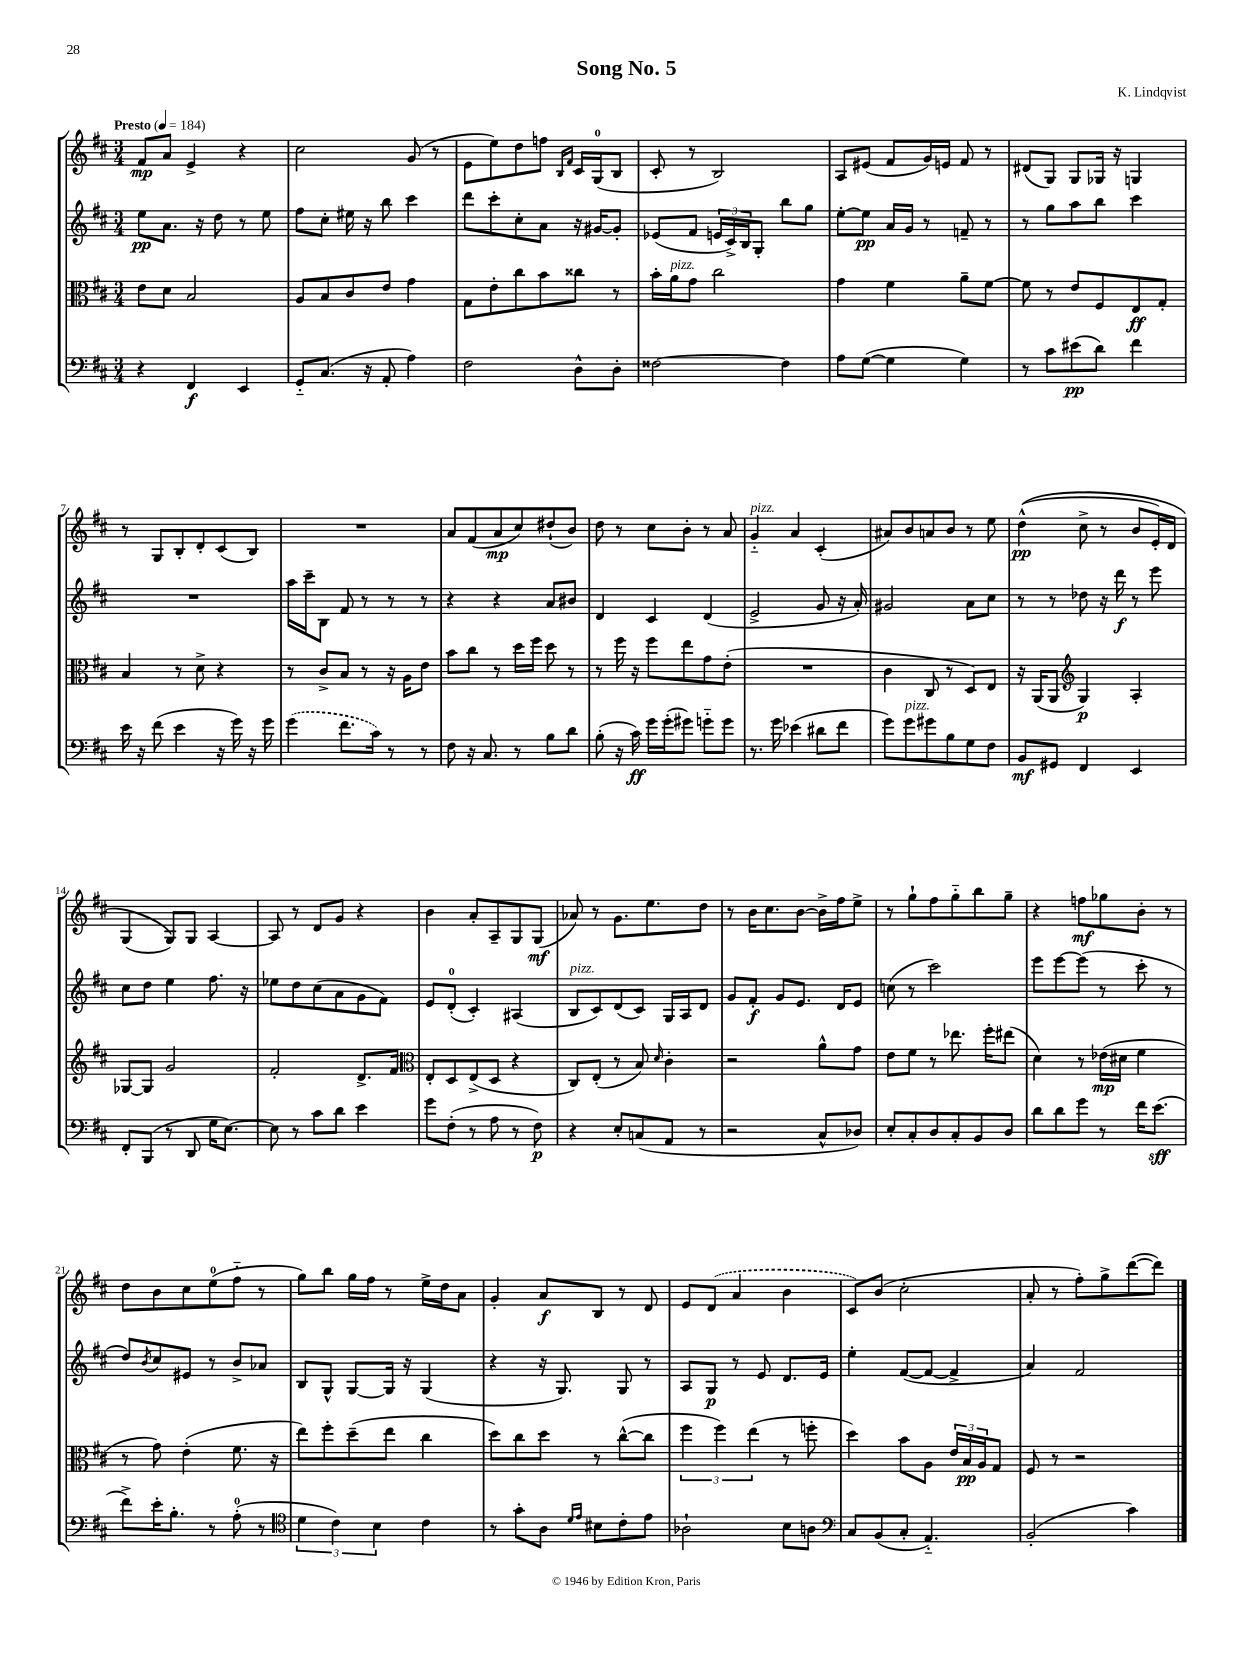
\header { title = "Song No. 5" composer = "K. Lindqvist" }
<<
\new StaffGroup <<
\new Staff = "s0" {
    \clef treble \key d \major \numericTimeSignature \time 3/4 \tempo "Presto" 4 = 184
    fis'8\mp a'8 e'4-> r4 |
    cis''2 g'8( r8 |
    e'8 e''8) d''8 f''8 \grace { b16 fis'16 } cis'16 g16-0( b8 |
    cis'8-. r8 b2) |
    a8 eis'8( fis'8 g'16) e'16 fis'8 r8 |
    dis'8( g8) g8 ges16 r16 g4 |
    r8 g8 b8-. d'8-. cis'8( b8) |
    R2. |
    a'8 fis'8( a'8\mp cis''8) dis''8-!( b'8) |
    d''8 r8 cis''8 b'8-. r8 a'8 |
    g'4-_^\markup { \italic "pizz." } a'4 cis'4-.( |
    ais'8) b'8 a'8 b'8 r8 e''8 |
    d''4-^\pp(\( cis''8-> r8 b'8 e'16-.) d'16 |
    g4( g8)\) g8 a4~ |
    a8 r8 d'8 g'8 r4 |
    b'4 a'8-. a8-- g8 g8\mf( |
    aes'8) r8 g'8. e''8. d''8 |
    r8 b'16 cis''8. b'8~ b'16-> fis''16 e''8-> |
    r8 g''8-! fis''8 g''8-_ b''8 g''8-- |
    r4 f''8\mf ges''8 b'8-. r8 |
    d''8 b'8 cis''8 e''8-0( fis''8-_ r8 |
    g''8) b''8 g''16 fis''16 r8 e''16-> d''16 a'8 |
    g'4-. a'8\f b8 r8 d'8 |
    e'8 \once \slurDashed d'8( a'4 b'4 |
    cis'8) b'8( cis''2-. |
    a'8-. r8 fis''8-.) g''8-> d'''8~( d'''8) \bar "|." |
}
\new Staff = "s1" {
    \clef treble \key d \major \numericTimeSignature \time 3/4
    e''8\pp a'8. r16 d''8 r8 e''8 |
    fis''8 cis''8-. eis''16 r16 b''8 cis'''4 |
    d'''8 cis'''8-. cis''8-. a'8 r16 gis'16~ gis'8-. |
    ees'8( fis'8 \tuplet 3/2 { e'16 cis'16->) b16 } g8-. b''8 g''8 |
    e''8~-. e''8\pp a'16 g'16 r8 f'8-- r8 |
    r8 g''8 a''8 b''8 cis'''4 |
    R2. |
    a''16 cis'''16-- b8 fis'8 r8 r8 r8 |
    r4 r4 a'8 bis'8 |
    d'4 cis'4 d'4( |
    e'2-> g'8 r16 a'16-.) |
    gis'2 a'8 cis''8 |
    r8 r8 des''8 r16 d'''16\f r8 e'''8 |
    cis''8 d''8 e''4 fis''8. r16 |
    ees''8 d''8 cis''8( a'8 g'8 fis'8) |
    e'8 d'8-0-.( cis'4-.) ais4( |
    b8^\markup { \italic "pizz." } cis'8) d'8( cis'8) g16 a16 d'8 |
    g'8 fis'8-.\f g'8 e'8. d'16 e'8 |
    c''8( r8 cis'''2) |
    e'''8 e'''8~ e'''8( r8 cis'''8-. r8 |
    d''8) \acciaccatura { b'8 } cis''8 eis'8 r8 b'8-> aes'8 |
    b8 g8-^ g8~ g16 r16 g4( |
    r4 r16 g8.) g8 r8 |
    a8 g8\p r8 e'8 d'8. e'16 |
    e''4-. fis'8~( fis'8~ fis'4-> |
    a'4) fis'2 \bar "|." |
}
\new Staff = "s2" {
    \clef alto \key d \major \numericTimeSignature \time 3/4
    e'8 d'8 b2 |
    a8 b8 cis'8 e'8 g'4 |
    g8 e'8-. cis''8 b'8 cisis''8 r8 |
    b'16-. a'16^\markup { \italic "pizz." } g'8 cis''2 |
    g'4 fis'4 a'8-- fis'8~ |
    fis'8 r8 e'8 fis8 e8\ff g8-. |
    b4 r8 d'8-> r4 |
    r8 cis'8-> b8 r8 r16 a16 e'8 |
    b'8 cis''8 r8 d''16 fis''16 d''8 r8 |
    r8 fis''16 r16 fis''8 e''8 g'8 e'8-.( |
    R2. |
    cis'4 cis8 r8 d8) e8 |
    r16 a,16( a,8 \clef treble g4\p) a4-. |
    ges8~ ges8 g'2 |
    fis'2-. d'8.-> fis'16 |
    \clef alto e8-. d8 e8->( d8 r4 |
    cis8) e8-.( r8 b8) \grace { d'16 } cis'4-. |
    r2 a'8-^ g'8 |
    e'8 fis'8 r8 ees''8. fis''16-. eis''8( |
    d'4) r8 ees'16\mp( dis'16 fis'4 |
    r8 g'8) e'4-.( fis'8. r16 |
    e''8) fis''8-. d''8--( e''8 cis''4 |
    d''8) cis''8 d''8 r8 cis''8~-^( cis''8 |
    \tuplet 3/2 { fis''4 fis''4) e''4( } r8 f''8-. |
    d''4) b'8 a8 \tuplet 3/2 { e'16 b16\pp a16 } g8 |
    fis8 r8 r2 \bar "|." |
}
\new Staff = "s3" {
    \clef bass \key d \major \numericTimeSignature \time 3/4
    r4 fis,4\f e,4 |
    g,8-_ cis8.( r16 a,8-. a4) |
    fis2 d8-^ d8-. |
    fisis2~ fisis4 |
    a8 g8~( g4 g4) |
    r8 cis'8 eis'8\pp( d'8) fis'4 |
    e'16 r16 fis'8( e'4 r16 g'16) r16 g'16 |
    \once \slurDashed g'4( fis'8. cis'16) r8 r8 |
    fis8 r16 cis8. r8 b8 d'8 |
    b8-.( r16 cis'16\ff) g'16 g'16-.( gis'8) g'8-_ g'8 |
    r8. g'16 ees'4( dis'8 fis'8 |
    g'8) g'8^\markup { \italic "pizz." } gis'8 b8 g8 fis8 |
    b,8\mf gis,8 fis,4 e,4 |
    fis,8-. b,,8( r8 d,8 g16 e8.~) |
    e8 r8 cis'8 d'8 e'4 |
    g'8 fis8-.( r8 a8 r8 fis8\p) |
    r4 e8-. c8( a,8 r8 |
    r2 cis8-^ des8) |
    e8-. cis8-. d8 cis8-. b,8 d8 |
    d'8 d'8 g'8 r8 fis'16 e'8.\sff( |
    fis'8->) e'16-. b8.-. r8 a8-0-.( r8 |
    \clef tenor \tuplet 3/2 { d'4 cis'4) b4 } cis'4 |
    r8 g'8-. a8 \grace { d'16 e'16 } bis8 cis'8-. e'8 |
    aes2-! b8 a8 |
    \clef bass cis8 b,8( cis8-. a,4.-_) |
    b,2-.( cis'4) \bar "|." |
}
>>
>>
